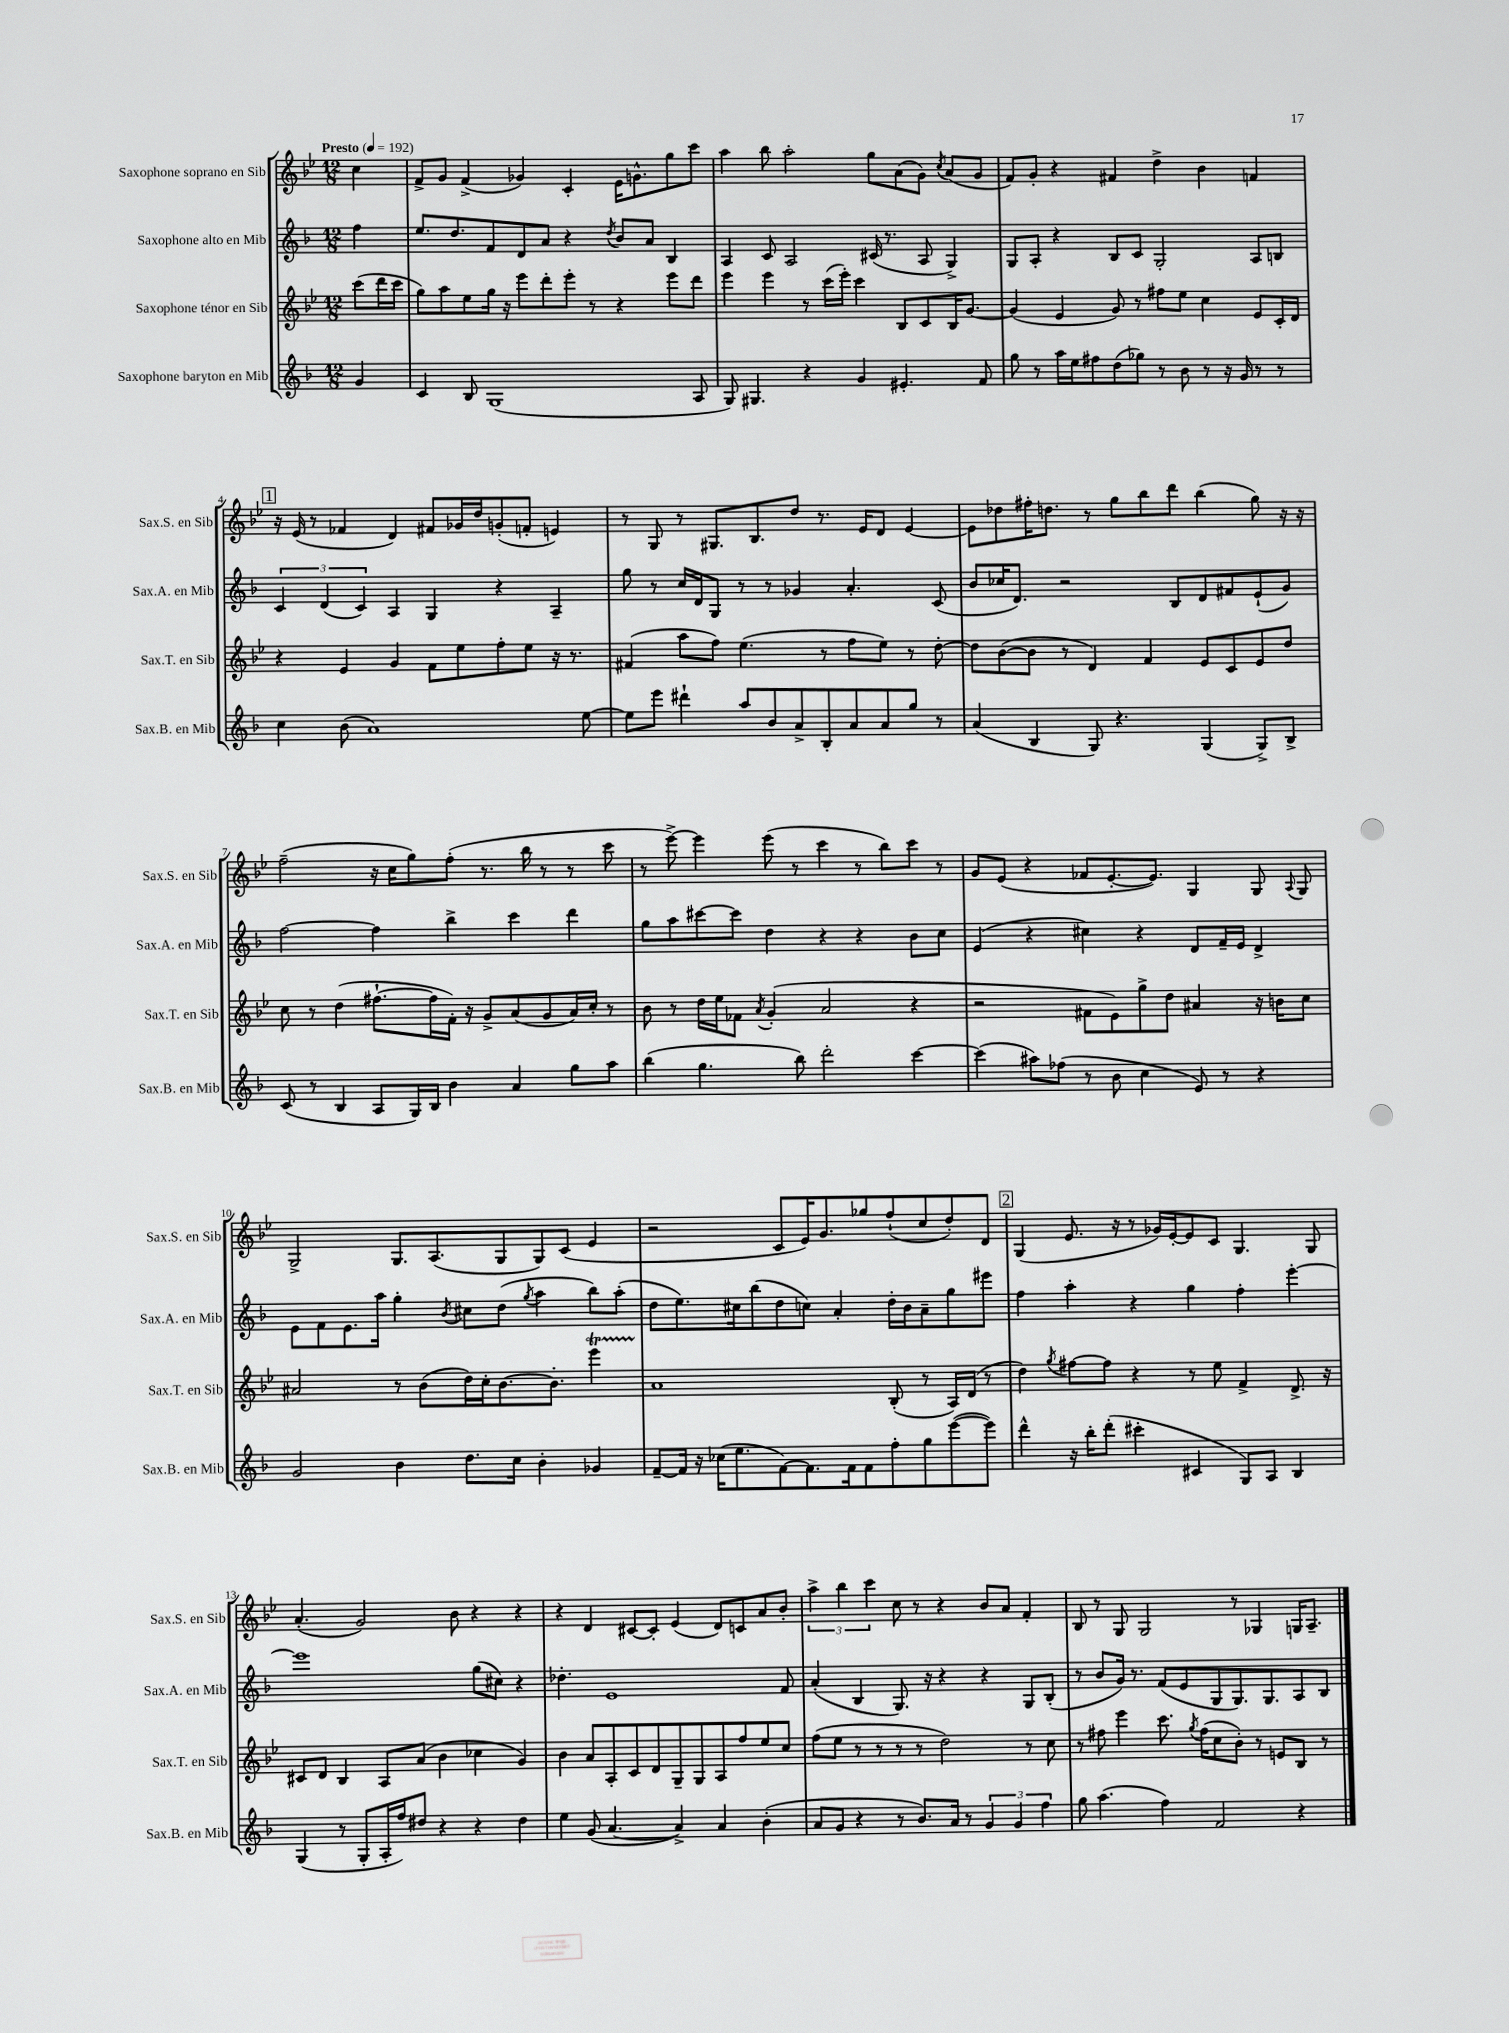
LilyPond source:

<<
\new StaffGroup <<
\new Staff = "s0" \with { instrumentName = "Saxophone soprano en Sib" shortInstrumentName = "Sax.S. en Sib" } {
    \clef treble \key bes \major \numericTimeSignature \time 12/8 \partial 4 \tempo "Presto" 4 = 192
    \autoBeamOff c''4 |
    f'8[-> g'8] f'4->( ges'4) c'4-. ees'16[ g'8.-^ g''8 c'''8] |
    a''4 bes''8 a''2-. g''8[ a'8( g'8]) \acciaccatura { c''8 } a'8[( g'8] |
    f'8[) g'8]-. r4 fis'4 d''4-> bes'4 f'4 |
    \mark \markup { \box "1" } r16 ees'16( r8 fes'4 d'4) fis'8[ ges'16 d''16 g'8-.( f'8]-. e'4) |
    r8 g8 r8 gis8.[ bes8. d''8] r8. ees'16[ d'8] ees'4~ |
    ees'8[ des''8 fis''16-. d''8.] r8 g''8[ bes''8 d'''8] bes''4( g''8) r16 r16 |
    f''2--( r16 c''16[ g''8) f''8]-.( r8. bes''16 r8 r8 c'''8 |
    r8 ees'''8~->) ees'''4 ees'''8( r8 c'''4 r8 bes''8[) c'''8] r8 |
    g'8[ ees'8]( r4 fes'8[ ees'8.~-. ees'8.]) g4 g8 \appoggiatura { a8 } g8 |
    g2-> g8.[ a8.( g8 g8) c'8]( ees'4 |
    r2 c'8[ ees'16) g'8. ges''8 f''8-!( c''8 d''8-.) d'8] |
    \mark \markup { \box "2" } g4( ees'8. r16 r8 ges'16[) ees'16~-. ees'8 c'8] g4. g8 |
    a'4.-.( g'2) bes'8 r4 r4 |
    r4 d'4 cis'8[~ cis'8]-. ees'4( d'8[) c'8 a'8 bes'8]-. |
    \tuplet 3/2 { a''4-> bes''4 c'''4 } c''8 r8 r4 bes'8[ a'8] f'4-. |
    bes8 r8 g8 g2 r8 ges4 g16[ a8.]-- \bar "|." |
}
\new Staff = "s1" \with { instrumentName = "Saxophone alto en Mib" shortInstrumentName = "Sax.A. en Mib" } {
    \clef treble \key f \major \numericTimeSignature \time 12/8 \partial 4
    \autoBeamOff f''4 |
    e''8.[ d''8. f'8 d'8 a'8] r4 \acciaccatura { d''8 } bes'8[ a'8] bes4 |
    a4 c'8 a2 cis'16( r8. a8 g4->) |
    g8[ a8]-. r4 bes8[ c'8] g2-. a8[ b8] |
    \mark \markup { \box "1" } \tuplet 3/2 { c'4 d'4( c'4) } a4 g4 r4 a4-- |
    g''8 r8 c''16[ d'16 g8] r8 r8 ges'4 a'4.-. c'8( |
    bes'8[ ces''16 d'8.]) r2 bes8[ d'8 fis'8 e'8-!( g'8]) |
    f''2~ f''4 bes''4-> c'''4 d'''4 |
    g''8[ a''8 cis'''8~ cis'''8] d''4 r4 r4 bes'8[ c''8] |
    e'4( r4 cis''4) r4 d'8[ f'16-- e'16] d'4-> |
    e'8[ f'8 e'8. a''16] g''4-. \acciaccatura { bes'8 } cis''8[ d''8]( \acciaccatura { g''8 } a''4 bes''8[) a''8]-.( |
    d''8[ e''8.) cis''16 bes''8( d''8 c''8]) a'4-. d''16[-. bes'16 a'8-- g''8 eis'''8] |
    \mark \markup { \box "2" } f''4 a''4-. r4 g''4 f''4-. e'''4~-. |
    e'''1 g''8[( cis''8]) r4 |
    des''4.-. e'1 f'8 |
    a'4-.( bes4 g8.) r16 r4 r4 g8[ bes8]-.( |
    r8 bes'8[ g'16]) r8. f'8[( e'8 g8 g8.) g8. a8 bes8] \bar "|." |
}
\new Staff = "s2" \with { instrumentName = "Saxophone ténor en Sib" shortInstrumentName = "Sax.T. en Sib" } {
    \clef treble \key bes \major \numericTimeSignature \time 12/8 \partial 4
    \autoBeamOff c'''8[( d'''16 c'''16] |
    g''8[) a''8 ees''8 g''16] r16 ees'''8[ d'''8-. ees'''8]-. r8 r4 ees'''8[ d'''8] |
    ees'''4 ees'''4 r8 c'''16[( ees'''16]-.) c'''4 bes8[ c'8 bes16 g'8.]~ |
    g'4( ees'4 g'8) r8 fis''8[ ees''8] c''4 ees'8[ c'16-. d'16] |
    \mark \markup { \box "1" } r4 ees'4 g'4 f'8[ ees''8 f''8-. ees''8] r16 r8. |
    fis'4( a''8[ f''8]) ees''4.( r8 f''8[ ees''8]) r8 d''8~-. |
    d''8[ bes'8~( bes'8] r8 d'4) f'4 ees'8[ c'8 ees'8 d''8] |
    c''8 r8 d''4( fis''8.[~-! fis''16 f'16]-.) r16 g'8[-> a'8( g'8 a'16) c''16]-. r8 |
    bes'8 r8 d''16[ ees''16 fes'8] \acciaccatura { a'8 } g'4-.( a'2 r4 |
    r2 fis'8[ ees'8) g''8-> d''8] ais'4 r16 b'16[ c''8] |
    ais'2 r8 bes'8[( d''16) c''16-. bes'8.~ bes'8.]-. ees'''4\startTrillSpan |
    a'1\stopTrillSpan bes8-.( r8 a16[) d'16]( r8 |
    \mark \markup { \box "2" } d''4) \acciaccatura { g''8 } fis''8[~ fis''8] r4 r8 ees''8 f'4-> d'8.-> r16 |
    cis'8[ d'8] bes4 a8[ a'8]( bes'4 ces''4 g'4) |
    bes'4 a'8[ a8-. c'8 d'8 g8-- g8 a8 f''8 ees''8 c''8] |
    f''8[( ees''8] r8 r8 r8 r8 d''2) r8 c''8 |
    r8 fis''8 ees'''4 c'''8. \acciaccatura { g''8 } fis''16[( c''8 bes'8]-.) r8 e'8[ bes8] r8 \bar "|." |
}
\new Staff = "s3" \with { instrumentName = "Saxophone baryton en Mib" shortInstrumentName = "Sax.B. en Mib" } {
    \clef treble \key f \major \numericTimeSignature \time 12/8 \partial 4
    \autoBeamOff g'4 |
    c'4 bes8 g1( a8 |
    g8) gis4. r4 g'4 eis'4.-. f'8 |
    g''8 r8 a''16[ e''16 fis''8 d''8( ges''8]) r8 bes'8 r8 r16 g'16 r8 r8 |
    \mark \markup { \box "1" } c''4 bes'8( a'1) e''8~ |
    e''8[ e'''8] dis'''4-! a''8[ bes'8 a'8-> bes8-. a'8 a'8 g''8] r8 |
    a'4( bes4 g8) r4. g4( g8[->) bes8]-> |
    c'8( r8 bes4 a8[ g16) bes16] bes'4 a'4 g''8[ a''8] |
    bes''4( g''4. bes''8) d'''2-. c'''4~ |
    c'''4( ais''8[) fes''8]( r8 bes'8 c''4 e'8) r8 r4 |
    g'2 bes'4 d''8.[ c''16] bes'4-. ges'4 |
    f'8[~-- f'16] r16 ces''16[( e''8. f'8~) f'8. f'16 f'8 f''8-. g''8 e'''8~( e'''8]) |
    \mark \markup { \box "2" } d'''4-^ r16 bes''16[-. d'''8]-.( cis'''4-. cis'4 g8[) a8] bes4 |
    g4( r8 g8[-. a16-. f''16) dis''8] r4 r4 dis''4 |
    e''4 g'8( a'4.~ a'4->) a'4 bes'4-.( |
    a'8[ g'8] r4 r8 bes'8.[) a'16] r8 \tuplet 3/2 { g'4 g'4 f''4 } |
    g''8 a''4.( f''4) f'2 r4 \bar "|." |
}
>>
>>
